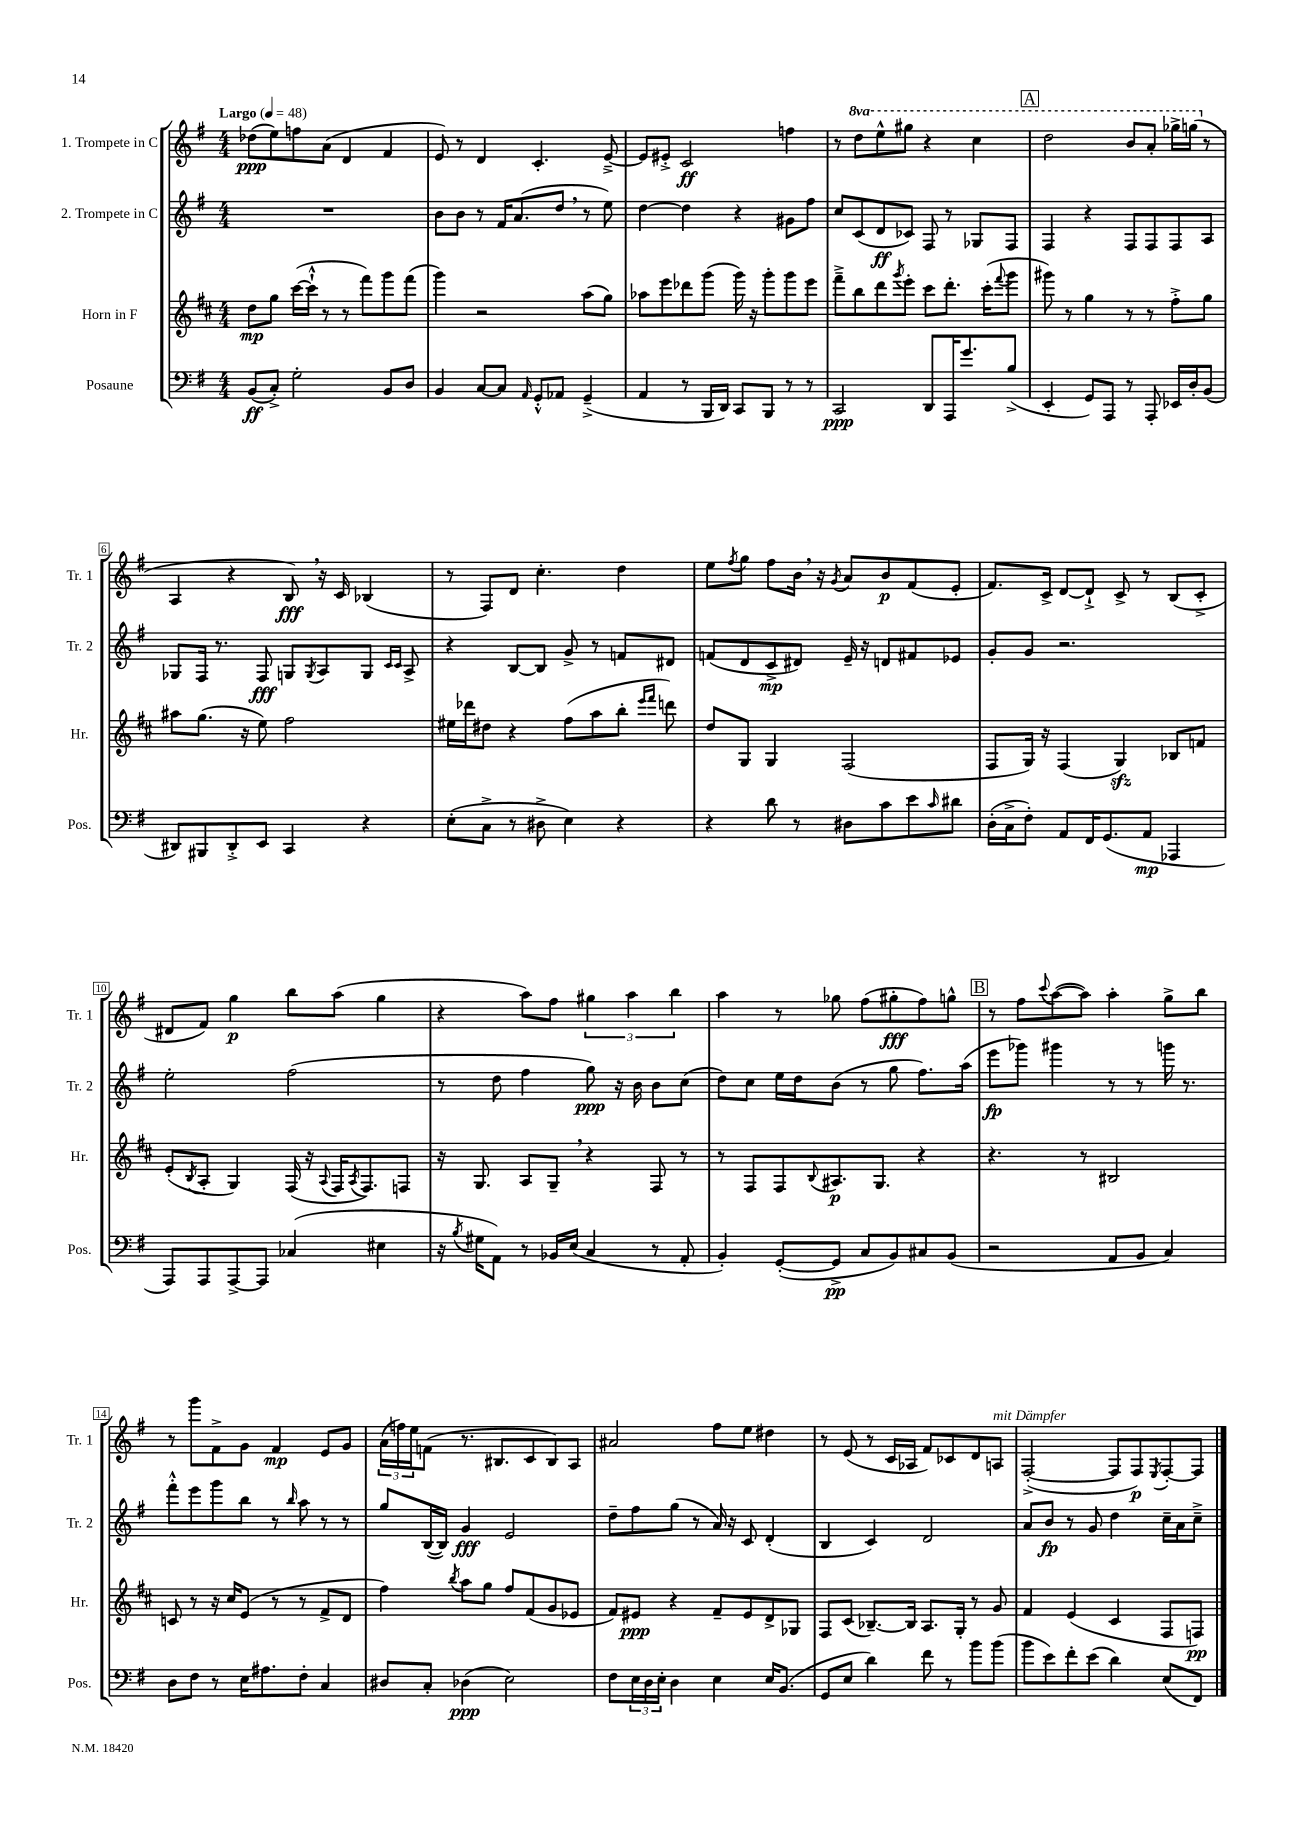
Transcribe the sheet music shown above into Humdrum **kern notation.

**kern	**dynam	**kern	**dynam	**kern	**dynam	**kern	**dynam
*part4	*part4	*part3	*part3	*part2	*part2	*part1	*part1
*staff4	*staff4	*staff3	*staff3	*staff2	*staff2	*staff1	*staff1
*I"Posaune	*	*I"Horn in F	*	*I"2. Trompete in C	*	*I"1. Trompete in C	*
*I'Pos.	*	*I'Hr.	*	*I'Tr. 2	*	*I'Tr. 1	*
*clefF4	*	*clefG2	*	*clefG2	*	*clefG2	*
*k[f#]	*	*k[f#c#]	*	*k[f#]	*	*k[f#]	*
*M4/4	*	*M4/4	*	*M4/4	*	*M4/4	*
*MM48	*	*MM48	*	*MM48	*	*MM48	*
=1	=1	=1	=1	=1	=1	=1	=1
!	!	!	!	!	!	!LO:TX:a:B:t=Largo	!
(8BB/L	ff	8dd\L	mp	1r	.	(8dd-X\L	ppp
8C'^/J)	.	8gg\J	.	.	.	8ee\)	.
2G'\	.	([16ccc#\LL	.	.	.	8ffn\	.
.	.	16ccc#`^^\JJ]	.	.	.	.	.
.	.	8r	.	.	.	(8a\J	.
.	.	8r	.	.	.	4d/	.
.	.	8fff#\L)	.	.	.	.	.
8BB/L	.	8ggg\	.	.	.	4f#/	.
8D/J	.	(8fff#\J	.	.	.	.	.
=2	=2	=2	=2	=2	=2	=2	=2
4BB/	.	4ggg\)	.	8b\L	.	8e/)	.
.	.	.	.	8b\J	.	8r	.
[8C/L	.	2r	.	8r	.	4d/	.
8C/J]	.	.	.	16f#/KL	.	.	.
.	.	.	.	(8.a/	.	.	.
16qqAA/	.	.	.	.	.	.	.
8GG'^^/L	.	.	.	.	.	4.c'/	.
8AA-X/J	.	.	.	8dd,/J	.	.	.
(4GG~^/	.	(8aa\L	.	8r	.	.	.
.	.	8gg\J)	.	8ee\)	.	[8e~^/	.
=3	=3	=3	=3	=3	=3	=3	=3
4AA/	.	8aa-X\L	.	[4dd\	.	8e/L]	.
.	.	8eee\	.	.	.	8e#X'^/J	.
8r	.	8ddd-X\	.	4dd\]	.	2c/	ff
16BBB/LL	.	(8ggg\J	.	.	.	.	.
16DD/JJ)	.	.	.	.	.	.	.
8CC/L	.	16ggg\)	.	4r	.	.	.
.	.	16r	.	.	.	.	.
8BBB/J	.	8ggg'\L	.	.	.	.	.
8r	.	8ggg\	.	8g#X\L	.	4ffn\	.
8r	.	8eee\J	.	8ff#\J	.	.	.
=4	=4	=4	=4	=4	=4	=4	=4
2CC/	ppp	8fff#~^\L	.	8cc/L	.	8r	.
*	*	*	*	*	*	*8va	*
.	.	8bb\	.	(8c/	.	8ddd\L	.
.	.	8ddd\	.	8d/	ff	8eee^^\	.
.	.	8qggg/	.	.	.	.	.
.	.	8eee'\J	.	8c-X/J)	.	8ggg#X\J	.
8DD/L	.	8ccc#\L	.	8F#/	.	4r	.
16AAA/K	.	8.ddd'\J	.	8r	.	.	.
8.g/	.	.	.	.	.	.	.
.	.	.	.	8G-X/L	.	4ccc\	.
.	.	(16ccc#'\KL	.	.	.	.	.
.	.	8qqfff#/	.	.	.	.	.
(8B^/J	.	8ggg\J	.	8F#/J	.	.	.
!!LO:REH:place=s1:t=A
=5	=5	=5	=5	=5	=5	=5	=5
4EE'/	.	8ggg#X\)	.	4F#/	.	2ddd\	.
.	.	8r	.	.	.	.	.
8GG/L)	.	4gg\	.	4r	.	.	.
8AAA/J	.	.	.	.	.	.	.
8r	.	8r	.	8F#/L	.	8bb/L	.
8AAA'/	.	8r	.	8F#/	.	8aa'/J	.
16EE-X/LL	.	8ff#'^\L	.	8F#/	.	16ggg-X^\LL	.
16D'/J	.	.	.	.	.	(16gggn\JJ	.
*	*	*	*	*	*	*X8va	*
(8BB/J	.	8gg\J	.	8A/J	.	8r	.
!!LO:LB:g=z
=6	=6	=6	=6	=6	=6	=6	=6
8DD#X/L)	.	8aa#X\L	.	8G-X/L	.	4A/	.
8BBB#X/	.	(8.gg\J	.	16F#/Jk	.	.	.
.	.	.	.	8.r	.	.	.
8DD#'^/	.	.	.	.	.	4r	.
.	.	16r	.	.	.	.	.
8EE/J	.	8ee\)	.	8F#/	fff	.	.
4CC/	.	2ff#\	.	8Gn/L	.	8B,/)	fff
.	.	.	.	8qG/	.	.	.
.	.	.	.	8A/	.	16r	.
.	.	.	.	.	.	16c/	.
4r	.	.	.	8G/J	.	(4B-X/	.
.	.	.	.	16qqc/LL	.	.	.
.	.	.	.	16qqc/JJ	.	.	.
.	.	.	.	8A^/	.	.	.
=7	=7	=7	=7	=7	=7	=7	=7
(8E'\L	.	16ee#X\LL	.	4r	.	8r	.
.	.	16ddd-X\J	.	.	.	.	.
8C^\J	.	8dd#X\J	.	.	.	8F#/L)	.
8r	.	4r	.	[8B/L	.	8d/J	.
8D#X^\	.	.	.	8B/J]	.	4.cc'\	.
4E\)	.	(8ff#\L	.	8g^/	.	.	.
.	.	8aa\	.	8r	.	.	.
4r	.	8bb'\J	.	8fn/L	.	4dd\	.
.	.	16qqeee/LL	.	.	.	.	.
.	.	16qqfff#/JJ	.	.	.	.	.
.	.	8dddn\)	.	8d#X/J	.	.	.
=8	=8	=8	=8	=8	=8	=8	=8
4r	.	8dd/L	.	(8fn/L	.	8ee\L	.
.	.	.	.	.	.	8qff#/	.
.	.	8G/J	.	8d/	.	8gg\J	.
8d\	.	4G/	.	8c^/	mp	8ff#\L	.
8r	.	.	.	8d#X/J)	.	16b,\Jk	.
.	.	.	.	.	.	16r	.
.	.	.	.	.	.	8qg/	.
8D#X\L	.	(2F#/	.	16e~/	.	8a/L	.
.	.	.	.	16r	.	.	.
8c\	.	.	.	8dn/L	.	8b/	p
8e\	.	.	.	8f#X/	.	(8f#/	.
16qqc/	.	.	.	.	.	.	.
8d#X\J	.	.	.	8e-X/J	.	8e'/J	.
=9	=9	=9	=9	=9	=9	=9	=9
(16D'\LL	.	8F#/L	.	8g'/L	.	8.f#/L)	.
16C^\J	.	.	.	.	.	.	.
8F#'\J)	.	16G/Jk)	.	8g/J	.	.	.
.	.	16r	.	.	.	16c^/Jk	.
8AA/L	.	(4F#/	.	2.r	.	[8d/L	.
16FF#/K	.	.	.	.	.	8d`^/J]	.
(8.GG/	.	.	.	.	.	.	.
.	.	4Gzz/)	.	.	.	8c^/	.
8AA/J	mp	.	.	.	.	8r	.
4AAA-X/	.	8B-X/L	.	.	.	(8B/L	.
.	.	8fn/J	.	.	.	8c'^/J	.
!!LO:LB:g=z
=10	=10	=10	=10	=10	=10	=10	=10
8AAA/L)	.	(8e'/L	.	2ee'\	.	8d#X/L	.
.	.	8qB/	.	.	.	.	.
8AAA/	.	8A'/J	.	.	.	8f#/J)	.
[8AAA^/	.	4G/)	.	.	.	4gg\	p
8AAA/J]	.	.	.	.	.	.	.
(4C-X/	.	(16F#/	.	(2ff#\	.	8bb\L	.
.	.	16r	.	.	.	.	.
.	.	8qqA/	.	.	.	.	.
.	.	16F#/KL	.	.	.	(8aa\J	.
.	.	8qA/	.	.	.	.	.
.	.	8.F#/)	.	.	.	.	.
4E#X\	.	.	.	.	.	4gg\	.
.	.	8Fn/J	.	.	.	.	.
=11	=11	=11	=11	=11	=11	=11	=11
16r	.	16r	.	8r	.	4r	.
8qB/	.	.	.	.	.	.	.
16G#X\KL	.	8.G/	.	.	.	.	.
8AA\J)	.	.	.	8dd\	.	.	.
8r	.	8A/L	.	4ff#\	.	8aa\L)	.
16BB-X/LL	.	8G~,/J	.	.	.	8ff#\J	.
(16E/JJ	.	.	.	.	.	.	.
4C/	.	4r	.	8gg\)	ppp	6gg#X\	.
.	.	.	.	16r	.	.	.
.	.	.	.	.	.	6aa\	.
.	.	.	.	16b\	.	.	.
8r	.	8F#/	.	8b\L	.	.	.
.	.	.	.	.	.	6bb\	.
8AA'/	.	8r	.	(8cc\J	.	.	.
=12	=12	=12	=12	=12	=12	=12	=12
4BB'/)	.	8r	.	8dd\L)	.	4aa\	.
.	.	8F#/L	.	8cc\J	.	.	.
([8GG'/L	.	8F#/	.	16ee\LL	.	8r	.
.	.	.	.	16dd\J	.	.	.
.	.	8qqB/	.	.	.	.	.
8GG^/J]	pp	8.A#X/	p	(8b\J	.	8gg-X\	.
8C/L	.	.	.	8r	.	(8ff#\L	.
.	.	8.G/J	.	.	.	.	.
8BB/)	.	.	.	8gg\	.	8gg#X'\	fff
8C#X/	.	4r	.	8.ff#\L)	.	8ff#\)	.
(8BB/J	.	.	.	.	.	8ggn^^\J	.
.	.	.	.	(16aa\Jk	.	.	.
!!LO:REH:place=s1:t=B
=13	=13	=13	=13	=13	=13	=13	=13
2r	.	4.r	.	8eee\L	fp	8r	.
.	.	.	.	8ggg-X\J)	.	8ff#\L	.
.	.	.	.	.	.	8qqccc/	.
.	.	.	.	4ggg#X\	.	([8aa\	.
.	.	8r	.	.	.	8aa\J])	.
8AA/L	.	2B#X/	.	8r	.	4aa'\	.
8BB/J	.	.	.	8r	.	.	.
4C/)	.	.	.	16gggn\	.	8gg^\L	.
.	.	.	.	8.r	.	.	.
.	.	.	.	.	.	8bb\J	.
!!LO:LB:g=z
=14	=14	=14	=14	=14	=14	=14	=14
8D\L	.	8cn/	.	8fff#'^^\L	.	8r	.
8F#\J	.	8r	.	8eee\	.	8ggg\L	.
8r	.	16r	.	8ggg\	.	8f#^\	.
.	.	16cc#/KL	.	.	.	.	.
16E\KL	.	(8e/J	.	8bb\J	.	8g\J	.
8.A#X\	.	.	.	.	.	.	.
.	.	8r	.	8r	.	4f#/	mp
.	.	.	.	16qqbb/	.	.	.
8F#'\J	.	8r	.	8aa\	.	.	.
4C/	.	8f#^/L	.	8r	.	8e/L	.
.	.	8d/J	.	8r	.	8g/J	.
=15	=15	=15	=15	=15	=15	=15	=15
8D#X/L	.	4ff#\)	.	8gg/L	.	(24a\LL	.
.	.	.	.	.	.	24ffn\)	.
.	.	.	.	.	.	24ee\J	.
8C'/J	.	.	.	([16B/L	.	(8fn\J	.
.	.	.	.	16B/JJ])	.	.	.
.	.	8qbb/	.	.	.	.	.
(4D-X\	ppp	8aa\L	.	4g/	fff	8.r	.
.	.	8gg\J	.	.	.	.	.
.	.	.	.	.	.	8.B#X/L	.
2E\)	.	8ff#/L	.	2e/	.	.	.
.	.	(8f#/	.	.	.	8c/	.
.	.	8g/	.	.	.	8B#/)	.
.	.	8e-X/J	.	.	.	8A/J	.
=16	=16	=16	=16	=16	=16	=16	=16
8F#\L	.	8f#/L)	.	8dd~\L	.	2a#X/	.
24E\L	.	8e#X/J	ppp	8ff#\	.	.	.
24D\	.	.	.	.	.	.	.
24E'\JJ	.	.	.	.	.	.	.
4D\	.	4r	.	(8gg\J	.	.	.
.	.	.	.	8r	.	.	.
4E\	.	8f#~/L	.	16a/)	.	8ff#\L	.
.	.	.	.	16r	.	.	.
.	.	8e#/	.	8c/	.	8ee\J	.
16E/KL	.	8d^/	.	(4d'/	.	4dd#X\	.
(8.BB/J	.	.	.	.	.	.	.
.	.	8G-X/J	.	.	.	.	.
=17	=17	=17	=17	=17	=17	=17	=17
8GG/L	.	8F#/L	.	4B/	.	8r	.
8E/J	.	(8c#/J	.	.	.	(8e/	.
4d\)	.	[8.B-X~/L)	.	4c/)	.	8r	.
.	.	.	.	.	.	16c/LL	.
.	.	16B-/Jk]	.	.	.	16A-X/JJ	.
8f#\	.	8.A/L	.	2d/	.	8f#/L)	.
8r	.	.	.	.	.	8c-X/	.
.	.	16G'/Jk	.	.	.	.	.
8b\L	.	8r	.	.	.	8d/	.
!	!	!	!	!	!	!LO:TX:a:i:t=mit Dämpfer	!
(8b\J	.	8g/	.	.	.	8An/J	.
=18	=18	=18	=18	=18	=18	=18	=18
8b\L	.	4f#/	.	8a/L	.	([2F#'^/	.
8e\)	.	.	.	8b/J	fp	.	.
8f#'\	.	(4e/	.	8r	.	.	.
(8e\J	.	.	.	8g/	.	.	.
4d\)	.	4c#/	.	4dd\	.	8F#/L]	.
.	.	.	.	.	.	8F#/)	p
.	.	.	.	.	.	8qE/	.
(8E/L	.	8F#/L	.	16cc~\LL	.	[8F#'/	.
.	.	.	.	16a\J	.	.	.
8FF#/J)	.	8Fn/J)	pp	8cc~^\J	.	8F#/J]	.
==	==	==	==	==	==	==	==
*-	*-	*-	*-	*-	*-	*-	*-
